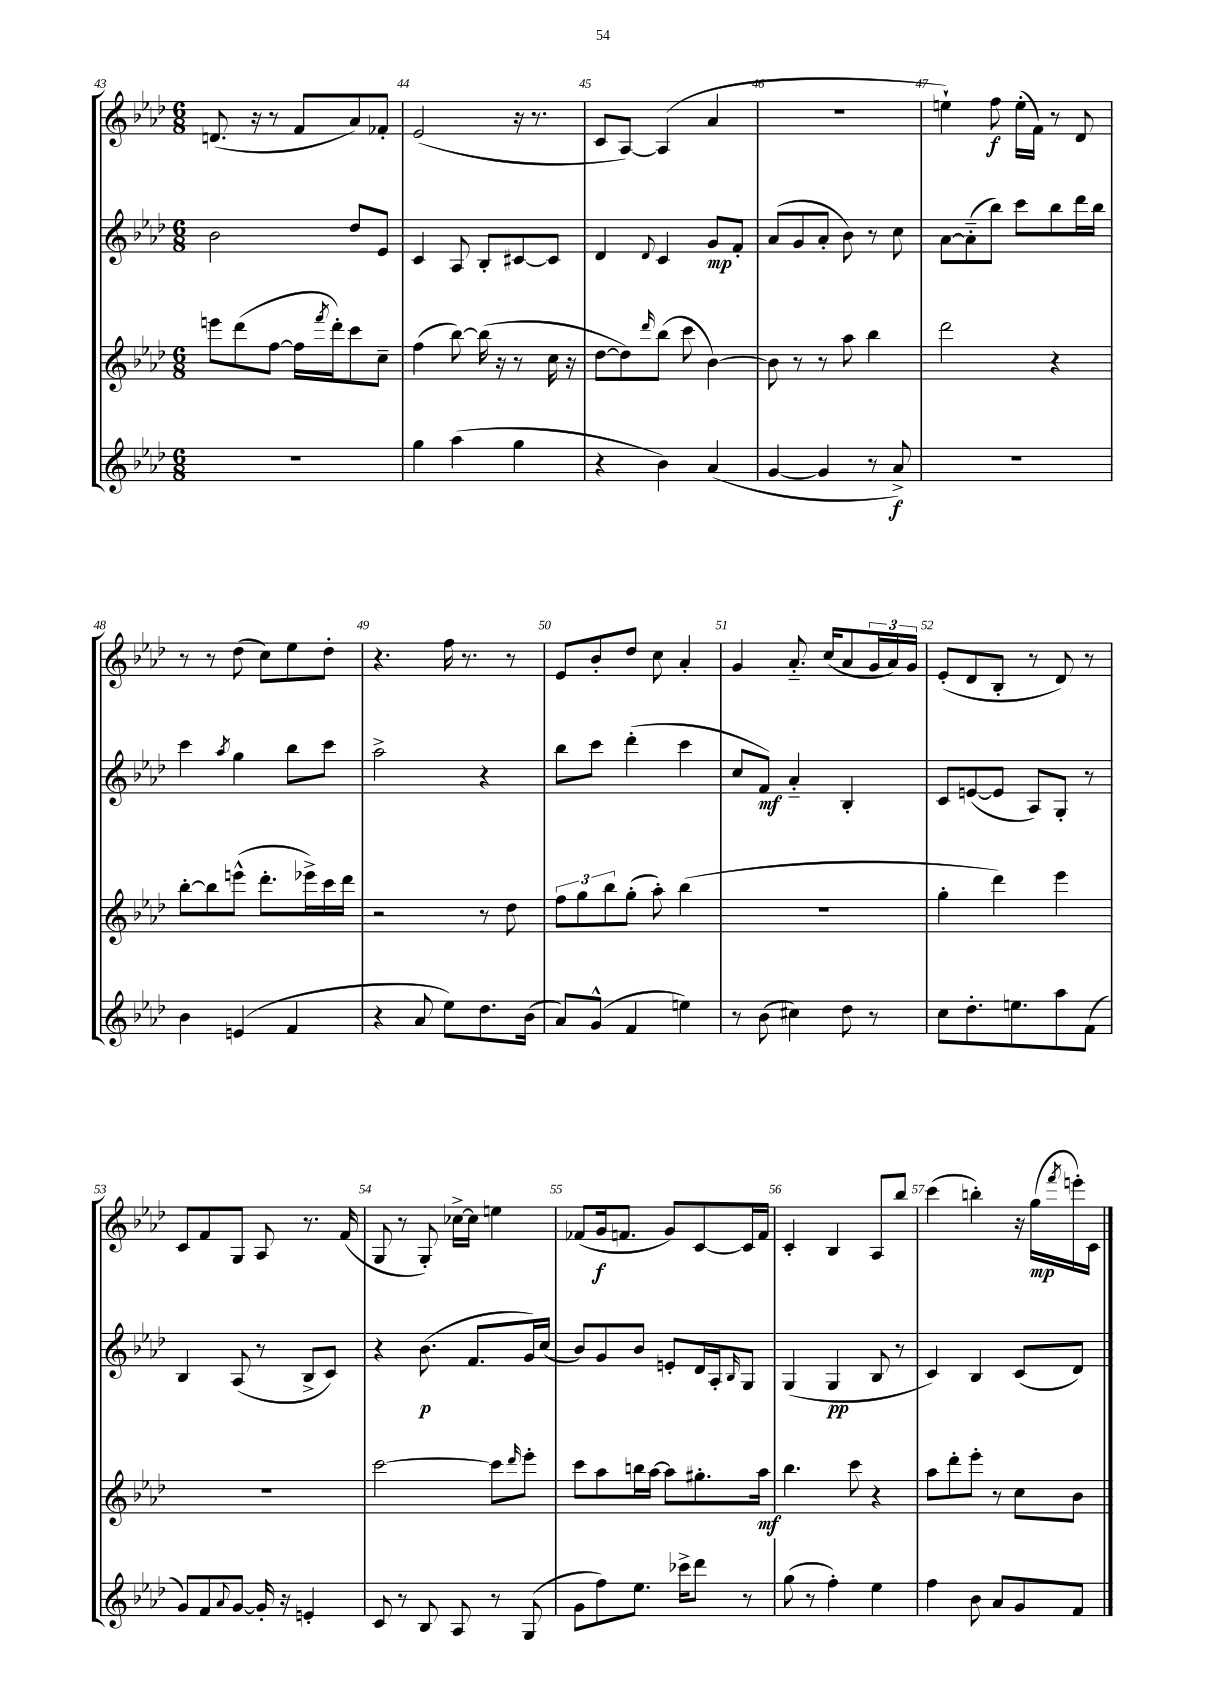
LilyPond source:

<<
\new StaffGroup <<
\new Staff = "s0" {
    \clef treble \key aes \major \numericTimeSignature \time 6/8
    d'8.( r16 r8 f'8 aes'8) fes'8-. |
    ees'2( r16 r8. |
    c'8 aes8~) aes4( aes'4 |
    R2. |
    e''4-!) f''8\f e''16-.( f'16) r8 des'8 |
    r8 r8 des''8( c''8) ees''8 des''8-. |
    r4. f''16 r8. r8 |
    ees'8 bes'8-. des''8 c''8 aes'4-. |
    g'4 aes'8.-_ c''16( aes'8 \tuplet 3/2 { g'16 aes'16) g'16 } |
    ees'8-.( des'8 bes8-. r8 des'8) r8 |
    c'8 f'8 g8 aes8 r8. f'16( |
    g8 r8 g8-.) ces''16~-> ces''16 e''4 |
    fes'8( g'16\f f'8. g'8) c'8~ c'16 f'16 |
    c'4-. bes4 aes8 bes''8 |
    c'''4( b''4-.) r16 g''16\mp( \acciaccatura { f'''8 } e'''16-.) c'16 \bar "|." |
}
\new Staff = "s1" {
    \clef treble \key aes \major \numericTimeSignature \time 6/8
    bes'2 des''8 ees'8 |
    c'4 aes8 bes8-. cis'8~ cis'8 |
    des'4 \appoggiatura { des'8 } c'4 g'8\mp f'8-. |
    aes'8( g'8 aes'8-. bes'8) r8 c''8 |
    aes'8~ aes'8-_( bes''8) c'''8 bes''8 des'''16 bes''16 |
    c'''4 \acciaccatura { aes''8 } g''4 bes''8 c'''8 |
    aes''2-> r4 |
    bes''8 c'''8 des'''4-.( c'''4 |
    c''8 f'8\mf) aes'4-_ bes4-. |
    c'8 e'8~( e'8 aes8) g8-. r8 |
    bes4 aes8( r8 bes8-> c'8) |
    r4 bes'8.\p( f'8. g'16) c''16( |
    bes'8) g'8 bes'8 e'8-. des'16 aes16-. \grace { bes16 } g8 |
    g4( g4\pp bes8 r8 |
    c'4) bes4 c'8( des'8) \bar "|." |
}
\new Staff = "s2" {
    \clef treble \key aes \major \numericTimeSignature \time 6/8
    e'''8 des'''8( f''8~ f''16 \acciaccatura { f'''8 } des'''16-.) c'''8 c''8-- |
    f''4( bes''8~) bes''16( r16 r8 c''16 r16 |
    des''8~ des''8) \grace { des'''16 } bes''8( c'''8 bes'4~) |
    bes'8 r8 r8 aes''8 bes''4 |
    des'''2 r4 |
    bes''8~-. bes''8 e'''8-^( des'''8.-. ees'''16->) c'''16 des'''16 |
    r2 r8 des''8 |
    \tuplet 3/2 { f''8 g''8 bes''8 } g''8-.( aes''8-.) bes''4( |
    R2. |
    g''4-. des'''4) ees'''4 |
    R2. |
    c'''2~ c'''8 \grace { des'''16 } ees'''8-. |
    c'''8 aes''8 b''16 aes''16~ aes''8 gis''8.-. aes''16\mf |
    bes''4. c'''8 r4 |
    aes''8 des'''8-. ees'''8-. r8 c''8 bes'8 \bar "|." |
}
\new Staff = "s3" {
    \clef treble \key aes \major \numericTimeSignature \time 6/8
    R2. |
    g''4 aes''4( g''4 |
    r4 bes'4) aes'4( |
    g'4~ g'4 r8 aes'8->\f) |
    R2. |
    bes'4 e'4( f'4 |
    r4 aes'8 ees''8) des''8. bes'16( |
    aes'8) g'8-^( f'4 e''4) |
    r8 bes'8( cis''4) des''8 r8 |
    c''8 des''8.-. e''8. aes''8 f'8( |
    g'8) f'8 \appoggiatura { aes'8 } g'8~ g'16-. r16 e'4-. |
    c'8 r8 bes8 aes8 r8 g8( |
    g'8 f''8) ees''8. ces'''16-> des'''8 r8 |
    g''8( r8 f''4-.) ees''4 |
    f''4 bes'8 aes'8 g'8 f'8 \bar "|." |
}
>>
>>
\layout { \context { \Score currentBarNumber = #43 \override BarNumber.break-visibility = ##(#f #t #t) barNumberVisibility = #all-bar-numbers-visible } }
